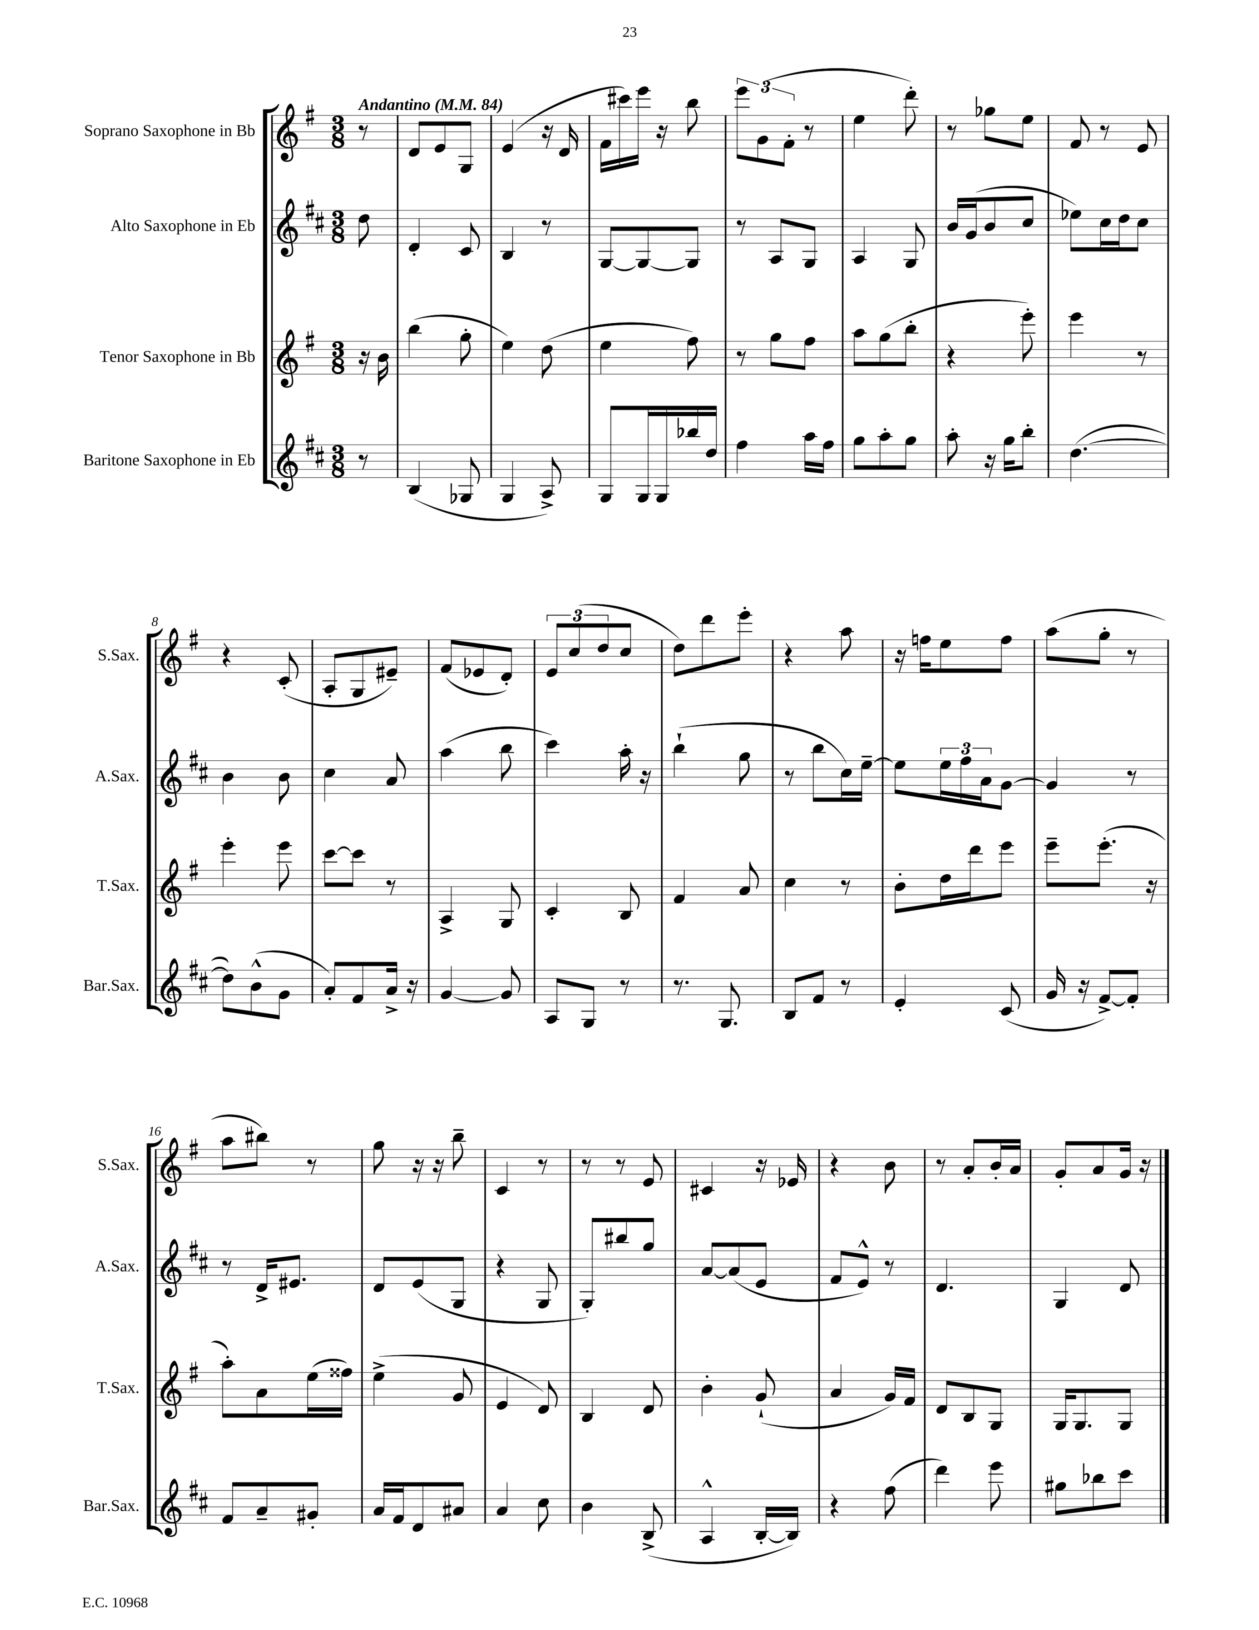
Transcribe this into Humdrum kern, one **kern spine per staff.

**kern	**kern	**kern	**kern
*staff4	*staff3	*staff2	*staff1
*clefG2	*clefG2	*clefG2	*clefG2
*k[f#c#]	*k[f#]	*k[f#c#]	*k[f#]
*M3/8	*M3/8	*M3/8	*M3/8
*MM84	*MM84	*MM84	*MM84
8r	16r	8dd	8r
.	16b	.	.
=	=	=	=
(4B	(4bb	4d'	8d
.	.	.	8e
8G-	8gg'	8c#	8G
=	=	=	=
4G	4ee)	4B	(4e
8A^)	(8dd	8r	16r
.	.	.	16d
=	=	=	=
8G	4ee	[8G	16f#
.	.	.	16ccc#)
16G	.	8G_	16eee
16G	.	.	16r
16bb-	8ff#)	8G]	8bb
16dd	.	.	.
=	=	=	=
4ff#	8r	8r	12eee
.	.	.	(12g
.	8gg	8A	.
.	.	.	12f#'
16aa	8ff#	8G	8r
16ff#	.	.	.
=	=	=	=
8gg	8aa	4A	4ee
8aa'	(8gg	.	.
8gg	8bb'	8G	8ddd')
=	=	=	=
8aa'	4r	16b	8r
.	.	(16g	.
16r	.	8b	8gg-
16gg	.	.	.
8bb'	8eee')	8cc#	8ee
=	=	=	=
([4.dd	4eee	8ee-)	8f#
.	.	16cc#	8r
.	.	16dd	.
.	8r	8cc#	8e
=	=	=	=
8dd])	4eee'	4b	4r
(8b^^	.	.	.
8g	8eee	8b	(8c'
=	=	=	=
8a')	[8ccc	4cc#	8A'
8f#	8ccc]	.	8G
16a^	8r	8a	8e#~)
16r	.	.	.
=	=	=	=
[4g	4A^	(4aa	(8f#
.	.	.	8e-
8g]	8G	8bb	8d')
=	=	=	=
8A	4c'	4ccc#)	12e
.	.	.	(12cc
8G	.	.	.
.	.	.	12dd
8r	8B	16aa'	8cc
.	.	16r	.
=	=	=	=
8.r	4f#	(4bb`	8dd)
.	.	.	8ddd
8.G	.	.	.
.	8a	8gg	8eee'
=	=	=	=
8B	4cc	8r	4r
8f#	.	8bb	.
8r	8r	16cc#)	8aa
.	.	[16ee~	.
=	=	=	=
4e'	8b'	8ee]	16r
.	.	.	16ff
.	16dd	24ee	8ee
.	.	24ff#	.
.	16ddd	.	.
.	.	24a	.
(8c#	8eee	[8g	8ff
=	=	=	=
16g	8eee~	4g]	(8aa
16r	.	.	.
[8f#^)	(8.eee'	.	8gg'
8f#']	.	8r	8r
.	16r	.	.
=	=	=	=
8f#	8aa')	8r	8aa
8a~	8a	16d^	8bb#)
.	.	8.e#	.
8g#'	(16ee	.	8r
.	16ff##)	.	.
=	=	=	=
16a	(4ee^	8d	8gg
16f#	.	.	.
8d	.	(8e	16r
.	.	.	16r
8a#	8g	8G	8bb~
=	=	=	=
4a	4e	4r	4c
8cc#	8d)	8G	8r
=	=	=	=
4b	4B	8G')	8r
.	.	8bb#	8r
(8B^	8d	8gg	8e
=	=	=	=
4A^^	4b'	[8a	4c#
.	.	(8a]	.
[16B'	(8g`	8e	16r
16B])	.	.	16e-
=	=	=	=
4r	4a	8f#	4r
.	.	8e^^)	.
(8ff#	16g)	8r	8b
.	16f#	.	.
=	=	=	=
4ddd)	8d	4.d	8r
.	8B	.	8a'
8eee	8G	.	16b'
.	.	.	16a
=	=	=	=
8gg#	16G	4G	8g'
.	8.G	.	.
8bb-	.	.	8a
8ccc#	8G	8d	16g
.	.	.	16r
==	==	==	==
*-	*-	*-	*-
